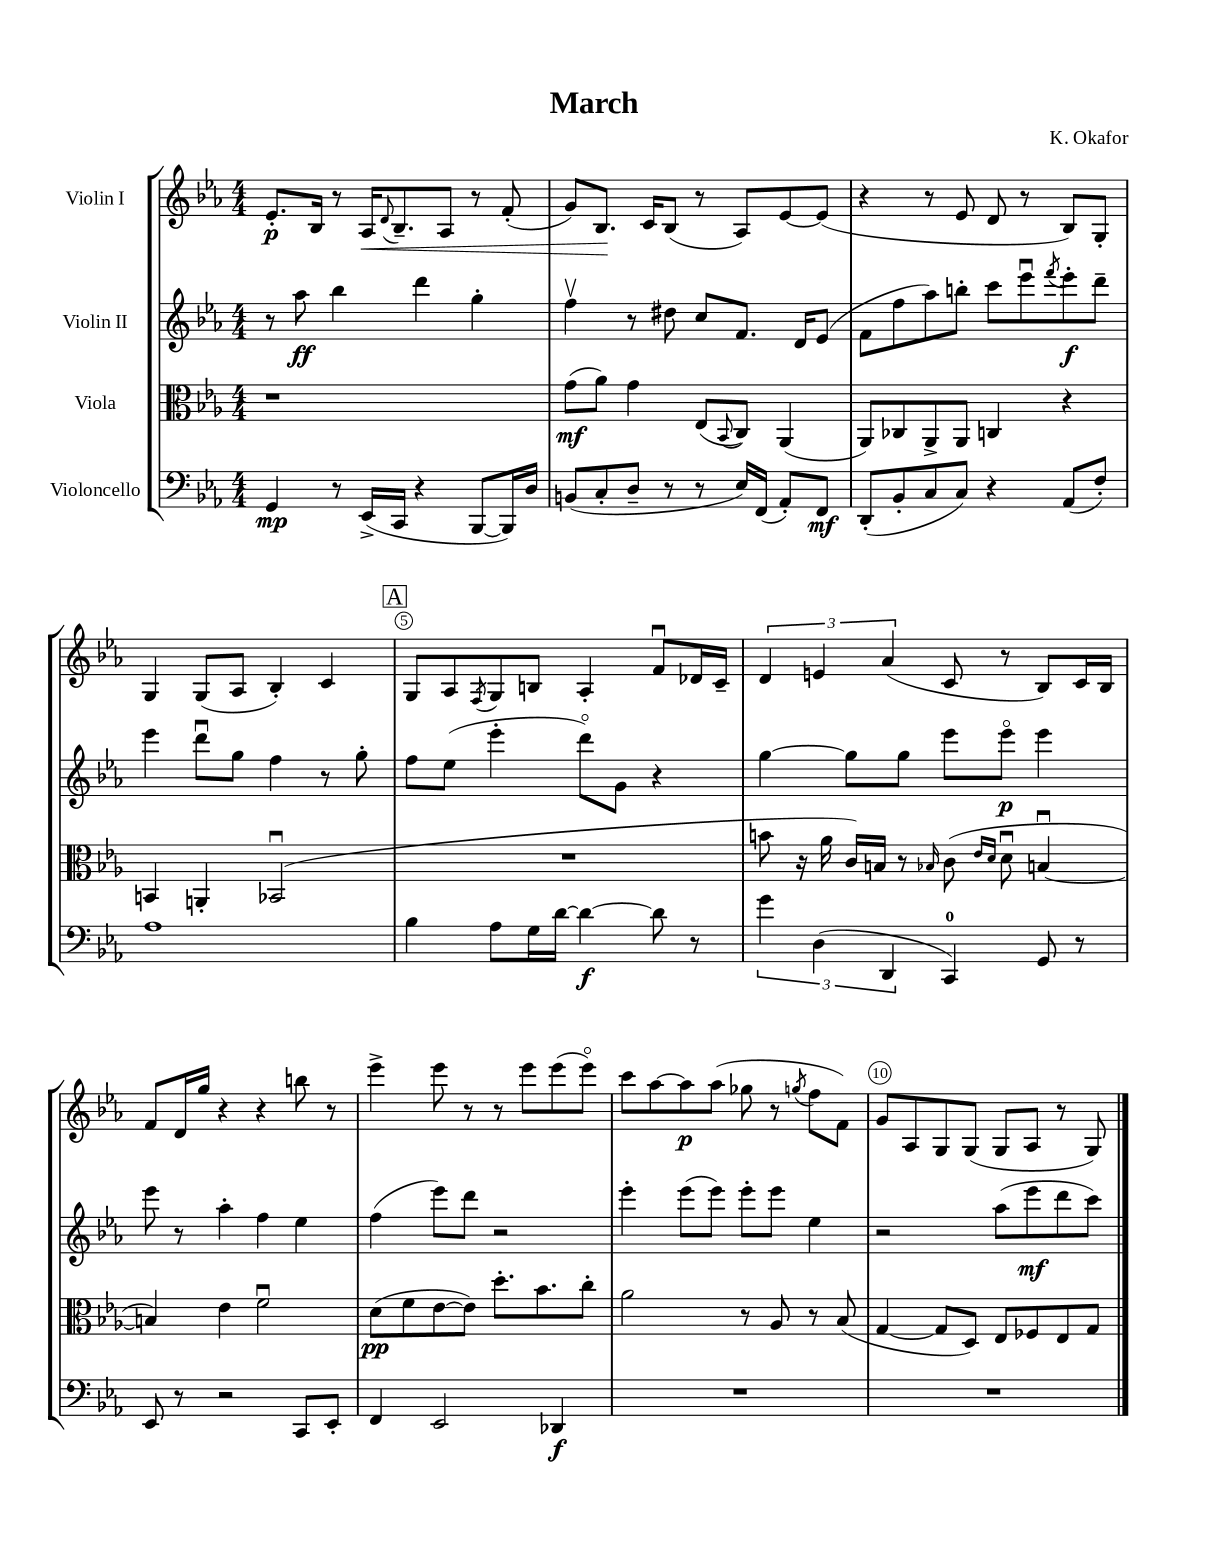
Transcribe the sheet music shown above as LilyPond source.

\header { title = "March" composer = "K. Okafor" }
<<
\new StaffGroup <<
\new Staff = "s0" \with { instrumentName = "Violin I" } {
    \clef treble \key ees \major \numericTimeSignature \time 4/4
    ees'8.-.\p bes16 r8 aes16\< \appoggiatura { d'8 } bes8.-- aes8 r8 f'8-.( |
    g'8) bes8.\! c'16 bes8( r8 aes8) ees'8~ ees'8( |
    r4 r8 ees'8 d'8 r8 bes8) g8-. |
    g4 g8( aes8 bes4-.) c'4 |
    \mark \markup { \box "A" } g8 aes8 \acciaccatura { f8 } g8 b8 aes4-. f'8\downbow des'16 c'16-- |
    \tuplet 3/2 { d'4 e'4 aes'4( } c'8 r8 bes8) c'16 bes16 |
    f'8 d'16 g''16 r4 r4 b''8 r8 |
    ees'''4-> ees'''8 r8 r8 ees'''8 ees'''8( ees'''8\flageolet) |
    c'''8 aes''8~ aes''8\p aes''8( ges''8 r8 \acciaccatura { g''8 } f''8 f'8) |
    g'8 aes8 g8 g8( g8 aes8 r8 g8) \bar "|." |
}
\new Staff = "s1" \with { instrumentName = "Violin II" } {
    \clef treble \key ees \major \numericTimeSignature \time 4/4
    r8 aes''8\ff bes''4 d'''4 g''4-. |
    f''4\upbow r8 dis''8 c''8 f'8. d'16 ees'8( |
    f'8 f''8 aes''8) b''8-. c'''8 ees'''8\downbow \acciaccatura { f'''8 } ees'''8-.\f d'''8-- |
    ees'''4 d'''8\downbow g''8 f''4 r8 g''8-. |
    \mark \markup { \box "A" } f''8 ees''8( ees'''4-. d'''8\flageolet) g'8 r4 |
    g''4~ g''8 g''8 ees'''8 ees'''8\flageolet\p ees'''4 |
    ees'''8 r8 aes''4-. f''4 ees''4 |
    f''4( ees'''8) d'''8 r2 |
    ees'''4-. ees'''8( ees'''8) ees'''8-. ees'''8 ees''4 |
    r2 aes''8( ees'''8\mf d'''8 c'''8) \bar "|." |
}
\new Staff = "s2" \with { instrumentName = "Viola" } {
    \clef alto \key ees \major \numericTimeSignature \time 4/4
    r1 |
    g'8\mf( aes'8) g'4 ees8( \appoggiatura { bes,8 } c8) aes,4( |
    aes,8) ces8 aes,8-> aes,8 c4 r4 |
    b,4 a,4-. bes,2\downbow( |
    \mark \markup { \box "A" } R1 |
    b'8 r16 aes'16 c'16) b16 r8 \grace { bes16 } c'8( \grace { ees'16 d'16 } d'8\downbow b4~\downbow |
    b4) ees'4 f'2\downbow |
    d'8\pp( f'8 ees'8~ ees'8) d''8.-. bes'8. c''8-. |
    aes'2 r8 aes8 r8 bes8( |
    g4~ g8 d8) ees8 fes8 ees8 g8 \bar "|." |
}
\new Staff = "s3" \with { instrumentName = "Violoncello" } {
    \clef bass \key ees \major \numericTimeSignature \time 4/4
    g,4\mp r8 ees,16->( c,16 r4 bes,,8~ bes,,16) d16 |
    b,8( c8-. d8-- r8 r8 ees16) f,16( aes,8-.) f,8\mf |
    d,8-.( bes,8-. c8 c8) r4 aes,8( f8-.) |
    aes1 |
    \mark \markup { \box "A" } bes4 aes8 g16 d'16~ d'4~\f d'8 r8 |
    \tuplet 3/2 { g'4 d4( d,4 } c,4-0) g,8 r8 |
    ees,8 r8 r2 c,8 ees,8-. |
    f,4 ees,2 des,4\f |
    R1 |
    R1 \bar "|." |
}
>>
>>
\layout { \context { \Score \override BarNumber.break-visibility = ##(#f #t #t) barNumberVisibility = #(every-nth-bar-number-visible 5) \override BarNumber.stencil = #(make-stencil-circler 0.1 0.3 ly:text-interface::print) } }
